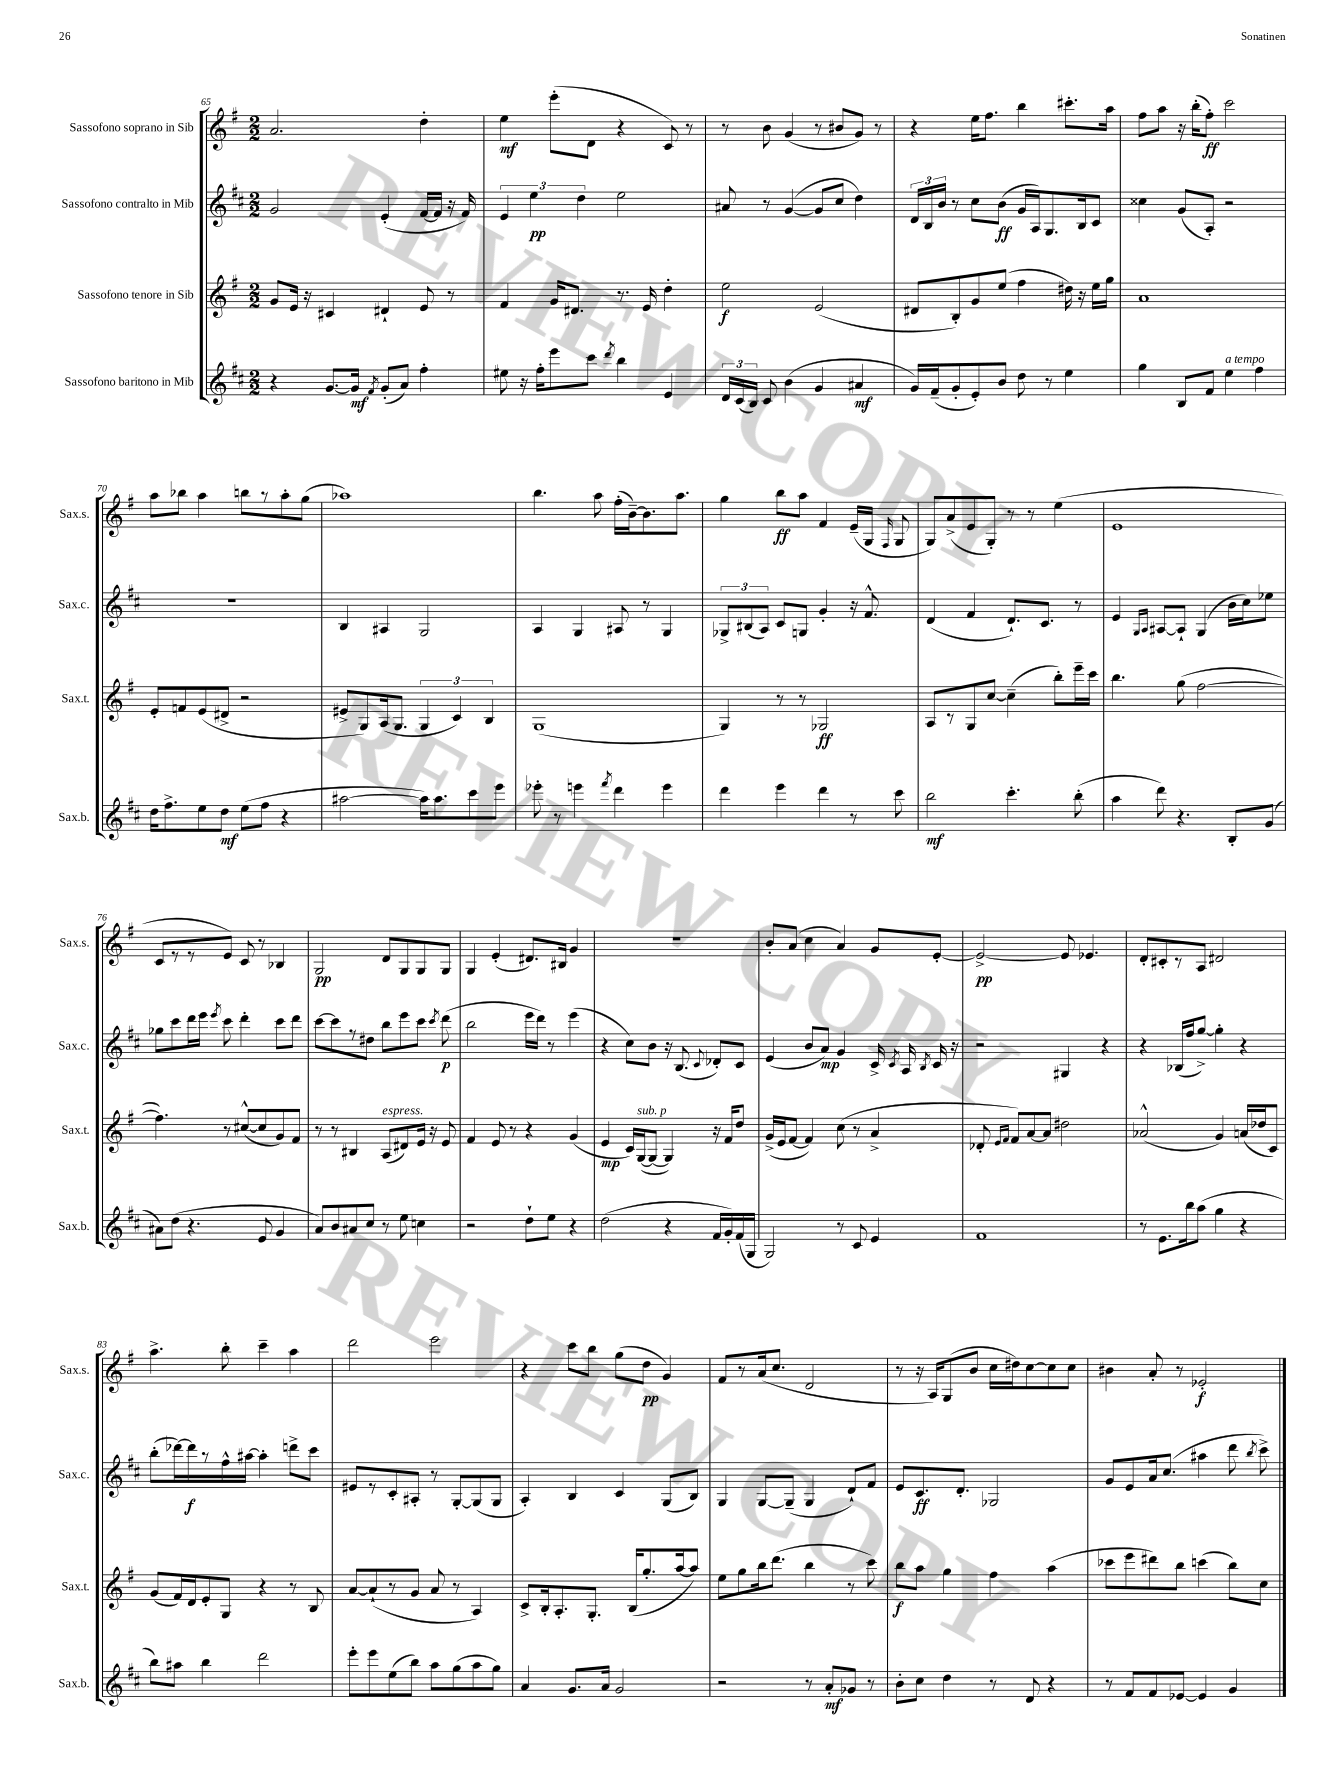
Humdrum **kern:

**kern	**kern	**kern	**kern
*staff4	*staff3	*staff2	*staff1
*clefG2	*clefG2	*clefG2	*clefG2
*k[f#c#]	*k[f#]	*k[f#c#]	*k[f#]
*M2/2	*M2/2	*M2/2	*M2/2
4r	8g/L	2g/	2.a/
.	16e/Jk	.	.
.	16r	.	.
[8.g/L	4c#/	.	.
16g/]Jk	.	.	.
8qf#/	.	.	.
(8g'/L	4d#`/	(4e'/	.
8a/J)	.	.	.
4ff#'\	8e/	[16f#/LL	4dd'\
.	.	16f#/]JJ	.
.	8r	16r	.
.	.	16f#/)	.
=	=	=	=
8ee#\	4f#/	6e/	4ee\
16r	.	.	.
.	.	6ee\	.
16ff#'\LK	.	.	.
8eee\	16g/LK	.	(8eee'\L
.	8.d#/J	.	.
.	.	6dd\	.
8ccc#\J	.	.	8d\J
8qddd/	.	.	.
4bb\	8.r	2ee\	4r
.	16e/	.	.
4e/	4dd'\	.	8c/)
.	.	.	8r
=	=	=	=
24d/LL	2ee\	8a#/	8r
(24c#/	.	.	.
24B/JJ)	.	.	.
8c#/	.	8r	8b\
(4b\	.	([4g/	(4g/
4g/	(2e/	8g/]L	8r
.	.	8cc#/J	8b#/L
4a#/	.	4dd\)	8g/J)
.	.	.	8r
=	=	=	=
16g/LL)	8d#/L	24d/LL	4r
.	.	24B/	.
(16f#~/J	.	.	.
.	.	24b/JJ	.
8g'/	8B'/)	8r	.
8e'/)	8g/	8cc#\L	16ee\LK
.	.	.	8.ff#\J
8b/J	(8ee/J	(8b\J	.
8dd\	4ff#\	16g/LL	4bb\
.	.	16A/J)	.
8r	.	8.G/	.
4ee\	16dd#\)	.	8.ccc#'\L
.	16r	16B/k	.
.	16ee\LL	8c#/J	.
.	16gg\JJ	.	16aa\Jk
=	=	=	=
4gg\	1a	4cc##\	8ff#\L
.	.	.	8aa\J
8B/L	.	(8g/L	16r
.	.	.	(16bb'\LK
8f#/J	.	8A'/J)	8ff#'\J)
4ee\	.	2r	2ccc\
4ff#\	.	.	.
=	=	=	=
16dd\LK	8e'/L	1r	8aa\L
8.ff#^\	.	.	.
.	8f/	.	8bb-\J
8ee\	(8e/	.	4aa\
8dd\J	8d#^/J	.	.
(8ee\L	2r	.	8bb\L
8ff#\J	.	.	8r
4r	.	.	8aa'\
.	.	.	(8gg\J
=	=	=	=
[2aa#\	8e#^/L	4B/	1aa-)
.	8G/)	.	.
.	(16A/k	4A#/	.
.	8.G/J	.	.
16aa#\]LK)	6G/	2G/	.
8.aa#\	.	.	.
.	6c/)	.	.
8ccc#\	.	.	.
.	6B/	.	.
8eee\J	.	.	.
=	=	=	=
8eee-'\	(1G	4A/	4.bb\
8r	.	.	.
4eee\	.	4G/	.
.	.	.	8aa\
8qfff#/	.	.	.
4ddd\	.	8A#/	(16ff#'\LL
.	.	.	[16b~\J)
.	.	8r	8.b\]
4eee\	.	4G/	.
.	.	.	8.aa\J
=	=	=	=
4ddd\	4G/)	12G-^/L	4gg\
.	.	(12B#/	.
.	.	12A/J)	.
4eee\	8r	8c#/L	8bb\L
.	8r	8G/J	8aa\J
4ddd\	2G-/	4g'/	4f#/
8r	.	16r	(16e~/LL
.	.	8.f#^^/	16G/JJ
.	.	.	16qqF#/
8ccc#\	.	.	8G/
=	=	=	=
2bb\	8A/L	(4d/	8G/L)
.	8r	.	(8a^/
.	8G/	4f#/	8e/
.	[8cc/J	.	8G'/J)
4.ccc#'\	(4cc~\]	8.d`/L)	8r
.	.	.	8r
.	.	8.c#/J	.
.	8bb'\L)	.	(4ee\
(8bb'\	16eee~\L	8r	.
.	16ccc\JJ	.	.
=	=	=	=
4aa\	4.bb\	4e/	1e
.	.	16qqG/LL	.
.	.	16qqA/JJ	.
8ddd\)	.	[8A#/L	.
4.r	(8gg\	8A#`/]J	.
.	[2ff#\	(4G/	.
8B'/L	.	16b\LL	.
.	.	16cc#\J)	.
(8g/J	.	8ee-\J	.
=	=	=	=
8a#\L)	4.ff#\])	8gg-\L	8c/L
(8dd\J	.	8ccc#\	8r
4.r	.	16ddd\L	8r
.	.	16eee\JJ	.
.	.	8qeee/	.
.	8r	8ccc#\	8e/J)
.	([8cc#^^/L	4ddd'\	8c/
8e/	8cc#/]	.	8r
4g/	8g/)	8ccc#\L	4B-/
.	8f#/J	8ddd\J	.
=	=	=	=
8a/L)	8r	[8ccc#\L	2G/
8b/	8r	8ccc#\]	.
8a#/	4B#/	8r	.
8cc#/J	.	8dd#\J	.
8r	(8A/L	8bb\L	8d/L
8ee\	8d#/)	8eee\	8G/
4cc\	16e/Jk	8ccc#\J	8G/
.	16r	.	.
.	.	8qccc#/	.
.	8e/	(8ddd\	8G/J
=	=	=	=
2r	4f#/	2bb\	4G/
.	8e/	.	(4e'/
.	8r	.	.
8dd`\L	4r	16eee\LL	8.d#/L)
.	.	16ddd\JJ)	.
8ee\J	.	8r	.
.	.	.	16B#/Jk
4r	(4g/	(4eee\	4g/
=	=	=	=
(2dd\	4e/	4r	1r
.	16c/LL)	8cc#\L)	.
.	([16G/J	.	.
.	8G/_J	8b\J	.
4r	4G/])	16r	.
.	.	(8.B/	.
.	.	8qqc#/	.
16f#/LL	16r	8d-'/L)	.
16g'/)	16f#/LK	.	.
(16f#/	8dd/J	8c#/J	.
16G/JJ	.	.	.
=	=	=	=
2G/)	(16g^/LL	(4e/	8b'/L
.	16e/J	.	.
.	[8f#/J	.	(8a/J
.	4f#/])	8b/L	4cc\
.	.	8a/J)	.
8r	(8cc\	4g/	4a/)
8c#/	8r	.	.
4e/	4a^/	16c#^/	8g/L
.	.	8qc#/	.
.	.	16A/	.
.	.	8qB/	.
.	.	16c#/	[8e'/J
.	.	16r	.
=	=	=	=
1f#	8d-'/	2r	2e^/_
.	16qqe/LL	.	.
.	16qqf#/JJ	.	.
.	8f#/L)	.	.
.	[8a/	.	.
.	8a/]J	.	.
.	2dd#\	4G#/	8e/]
.	.	.	4.e-/
.	.	4r	.
=	=	=	=
8r	(2a-^^/	4r	8d'/L
8.e\L	.	.	8c#'/
.	.	(16B-/LL	8r
16bb\k	.	16ff#/J	.
(8aa\J	.	[8gg^/J)	8A/J
4gg\	4g/)	4gg'\]	2d#/
4r	(16a/LL	4r	.
.	16dd-/J	.	.
.	8c/J)	.	.
=	=	=	=
8bb\L)	(8g/L	(8bb'\L	4.aa^\
8aa#\J	16f#/L)	[16ddd-\L)	.
.	16d/J	16ddd-\]	.
4bb\	8e'/	8r	.
.	8G/J	16ff#^^\	8bb'\
.	.	[16aa#\JJ	.
2ddd\	4r	4aa#'\]	4ccc~\
.	8r	8ddd^\L	4aa\
.	8B/	8ccc#\J	.
=	=	=	=
8eee'\L	[8a/L	8e#/L	2ddd\
8eee\	(8a`/]	8r	.
(8ee\	8r	8c#'/	.
8bb\J)	8g/J	8A#'/J	.
8aa\L	8a/	8r	2eee\
(8gg\	8r	[8G'/L	.
8aa\	4A/)	(8G/]	.
8gg\J)	.	8G/J	.
=	=	=	=
4a/	8c^/L	4A'/)	4r
.	16B'/k	.	.
.	8.A'/	.	.
8.g/L	.	4B/	8ccc\L
.	8.G'/J	.	8bb\J
16a/Jk	.	.	.
2g/	.	4c#/	(8gg\L
.	(16B/LK	.	.
.	8.gg'/	.	8dd\J
.	.	(8G/L	4g/)
.	[16aa/k	.	.
.	8aa/]J)	8B/J)	.
=	=	=	=
2r	8ee\L	4G/	8f#/L
.	8gg\	.	8r
.	16bb\k	[8G/L	(16a/k
.	(8.ddd\J	.	8.cc/J
.	.	(8G~/]J	.
8r	4bb\	4G/	2d/
8a'/L	.	.	.
8g-/J	8r	8d`/L)	.
8r	8ccc\)	8f#/J	.
=	=	=	=
8b'\L	8bb\L	8e/L	8r
8cc#\J	8aa\J	8.c#/	16r
.	.	.	16A/LK)
4dd\	4gg\	.	(8G/
.	.	8.d'/J	.
.	.	.	8b/J
8r	4ff#\	2G-/	16cc\LL
.	.	.	16dd#\J)
8d/	.	.	[8cc\
4r	(4aa\	.	8cc\]
.	.	.	8cc\J
=	=	=	=
8r	8ccc-\L	8g/L	4b#\
8f#/L	8eee\	8e/	.
8f#/	8ddd#\)	16a/k	8a'/
.	.	(8.cc#/J	.
[8e-/J	8bb\J	.	8r
4e-/]	(4ccc\	4aa#\	2e-'/
4g/	8bb\L)	8ddd\	.
.	.	8qbb/	.
.	8cc\J	8ccc#^\)	.
==	==	==	==
*-	*-	*-	*-
